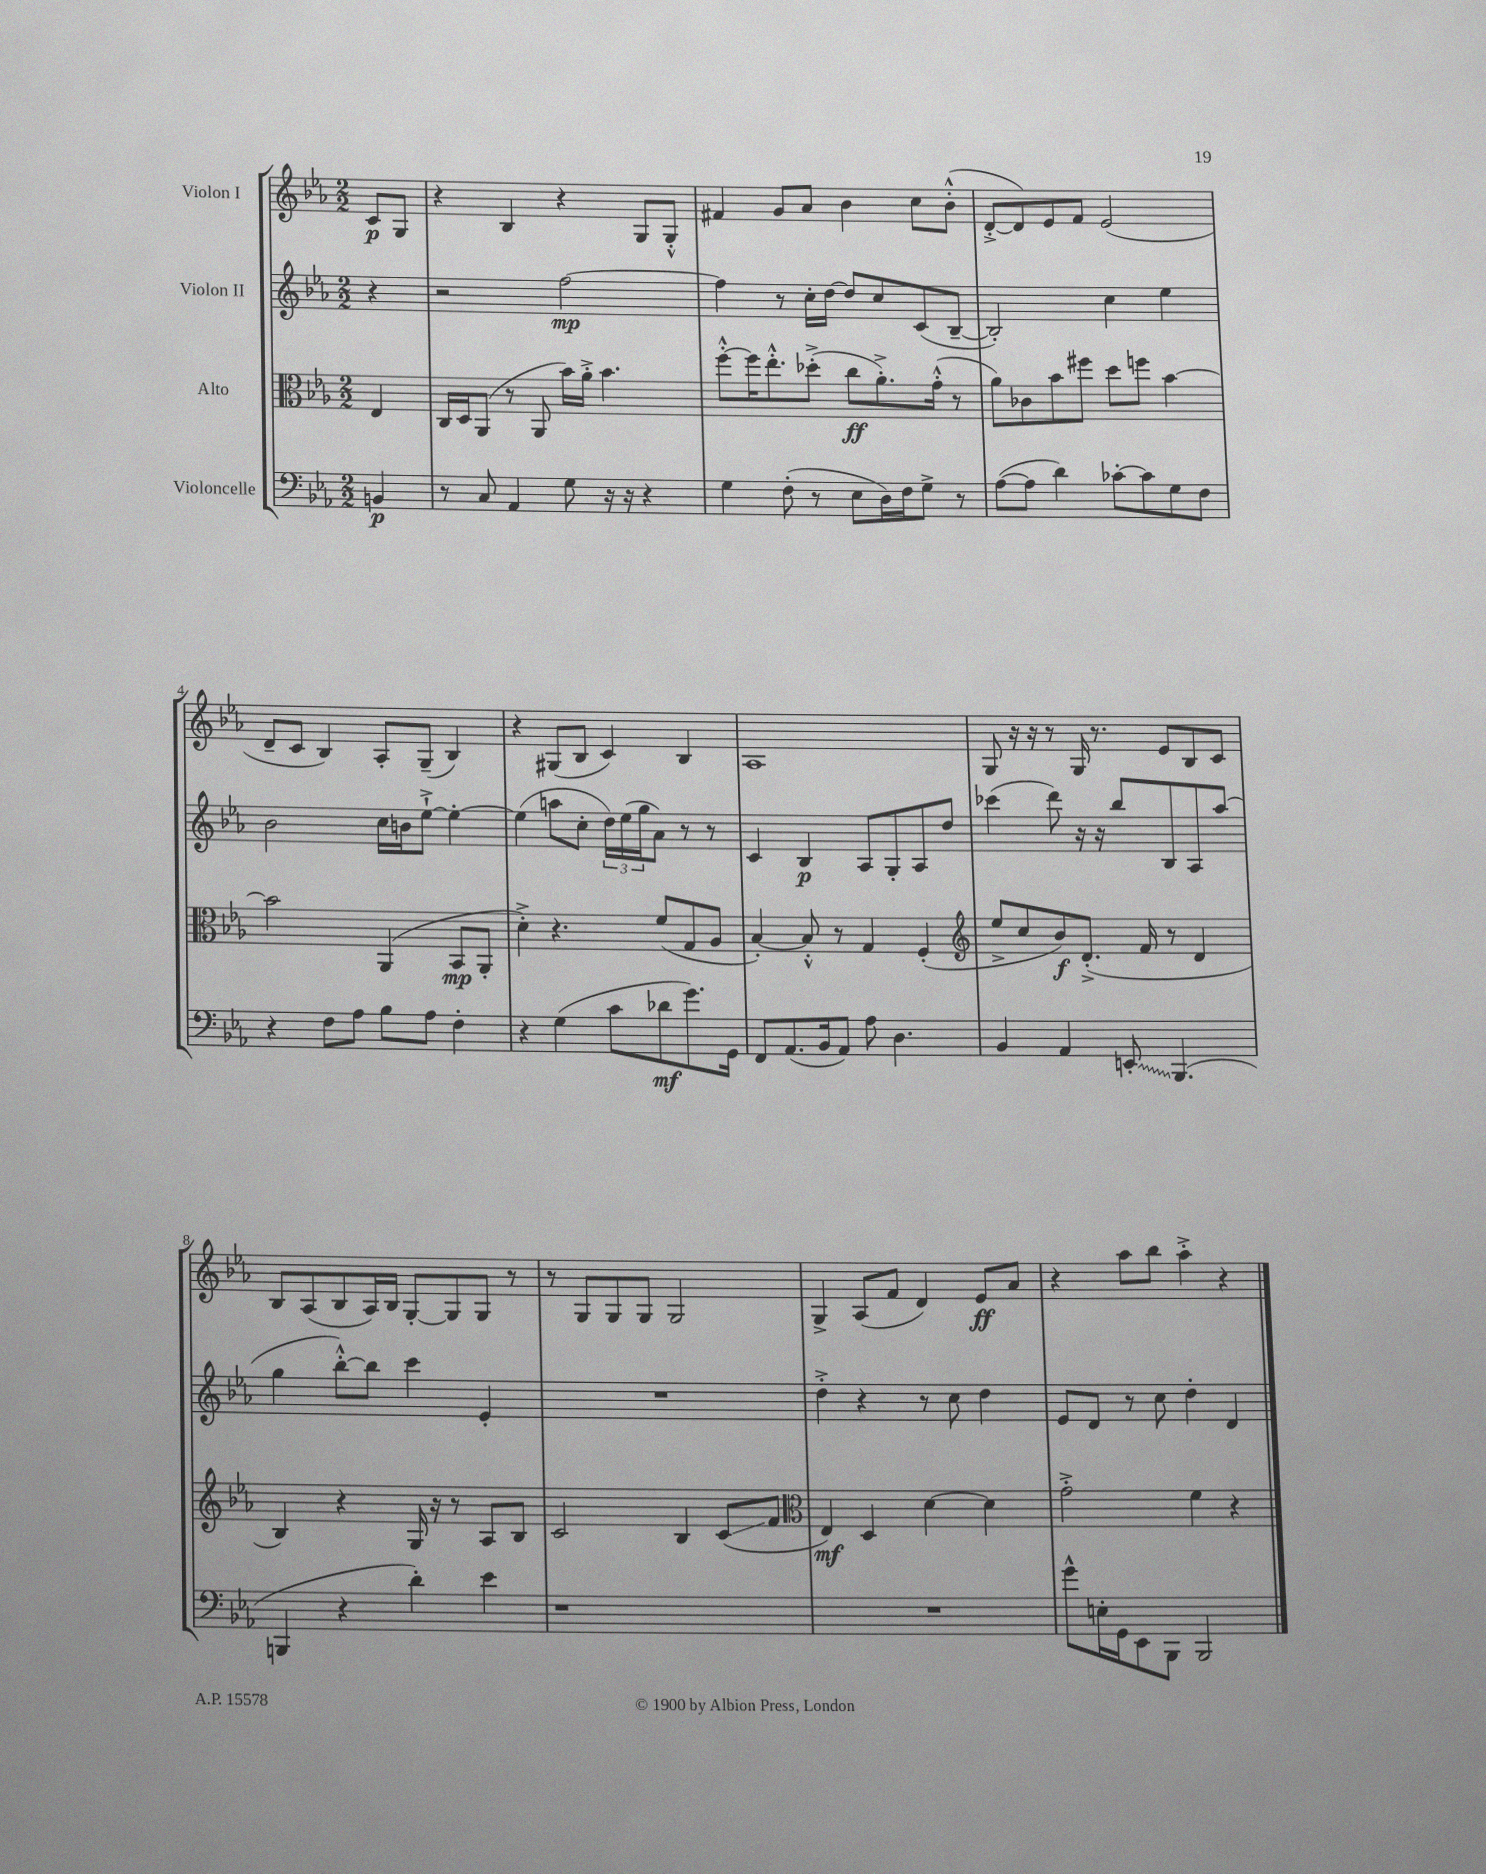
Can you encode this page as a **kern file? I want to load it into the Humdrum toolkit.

**kern	**kern	**kern	**kern
*staff4	*staff3	*staff2	*staff1
*clefF4	*clefC3	*clefG2	*clefG2
*k[b-e-a-]	*k[b-e-a-]	*k[b-e-a-]	*k[b-e-a-]
*M2/2	*M2/2	*M2/2	*M2/2
4BB	4E-	4r	8c
.	.	.	8G
=	=	=	=
8r	16C	2r	4r
.	16D	.	.
8C	(8AA-	.	.
4AA-	8r	.	4B-
.	8AA-	.	.
8G	16b-)	[2ff	4r
.	16a-'^	.	.
16r	4.b-	.	.
16r	.	.	.
4r	.	.	8G
.	.	.	8G'^^
=	=	=	=
4G	[8ff'^^	4ff]	4f#
.	16ff]	.	.
.	8.ee-'^^	.	.
(8F'	.	8r	8g
8r	(8dd-'^	16cc'	8a-
.	.	[16dd	.
8E-	8cc	8dd]	4b-
16D)	8.a-'^)	8cc	.
16F	.	.	.
8G^	.	(8c	8cc
.	(16g'^^	.	.
8r	8r	[8B-~	(8b-'^^
=	=	=	=
([8A-	8a-)	2B-'])	[8d'^
8A-]	8c-	.	8d])
4d)	8b-	.	8e-
.	8ff#	.	8f
[8c-'	8dd	4cc	(2e-
8c-]	8ff	.	.
8G	[4b-	4ee-	.
8F	.	.	.
=	=	=	=
4r	2b-]	2b-	8d~
.	.	.	8c
8F	.	.	4B-)
8A-	.	.	.
8B-	(4AA-	16cc	8A-'
.	.	16b	.
8A-	.	[8ee-`^	(8G~
4F'	8BB-	4ee-'_	4B-)
.	8AA-'	.	.
=	=	=	=
4r	4d'^)	(4ee-]	4r
(4G	4.r	8aa	(8G#
.	.	8cc'	8B-
8c	.	24dd)	4c)
.	.	(24ee-	.
.	.	24gg	.
8d-	(8f	8a-)	.
8.g)	8G	8r	4B-
.	8A-	8r	.
16GG	.	.	.
=	=	=	=
8FF	[4B-')	4c	1A-
(8.AA-	.	.	.
.	8B-'^^]	4B-	.
16BB-	.	.	.
8AA-)	8r	.	.
8A-	4G	8A-	.
4.D	.	8G'	.
.	(4F'	8A-	.
.	.	8dd	.
=	=	=	=
*	*clefG2	*	*
4BB-	8ee-^	(4ccc-	8G
.	8cc	.	16r
.	.	.	16r
4AA-	8b-)	8ddd)	8r
.	(8.d'^	16r	16G
.	.	16r	8.r
8EE'	.	8bb-	.
.	16f	.	.
(4.BBB-	8r	8B-	8e-
.	4d	8A-	8B-
.	.	(8aa-	8c
=	=	=	=
4BBB	4B-)	4gg	8B-
.	.	.	(8A-
4r	4r	[8bb-'^^)	8B-
.	.	8bb-]	16A-)
.	.	.	16B-
4d')	16G	4ccc	[8G'
.	16r	.	.
.	8r	.	8G]
4e-	8A-	4e-'	8G
.	8B-	.	8r
=	=	=	=
1r	2c	1r	8r
.	.	.	8G
.	.	.	8G
.	.	.	8G
.	4B-	.	2G
.	(8c	.	.
.	8f	.	.
=	=	=	=
*	*clefC3	*	*
1r	4E-)	4dd'^	4G^
.	4D	4r	(8A-
.	.	.	8f
.	[4d	8r	4d)
.	.	8cc	.
.	4d]	4dd	8e-
.	.	.	8a-
=	=	=	=
8g^^	2g'^	8e-	4r
16E'	.	8d	.
16GG	.	.	.
8EE-	.	8r	8aa-
8BBB-	.	8cc	8bb-
2BBB-	4f	4dd'	4aa-'^
.	4r	4d	4r
==	==	==	==
*-	*-	*-	*-
